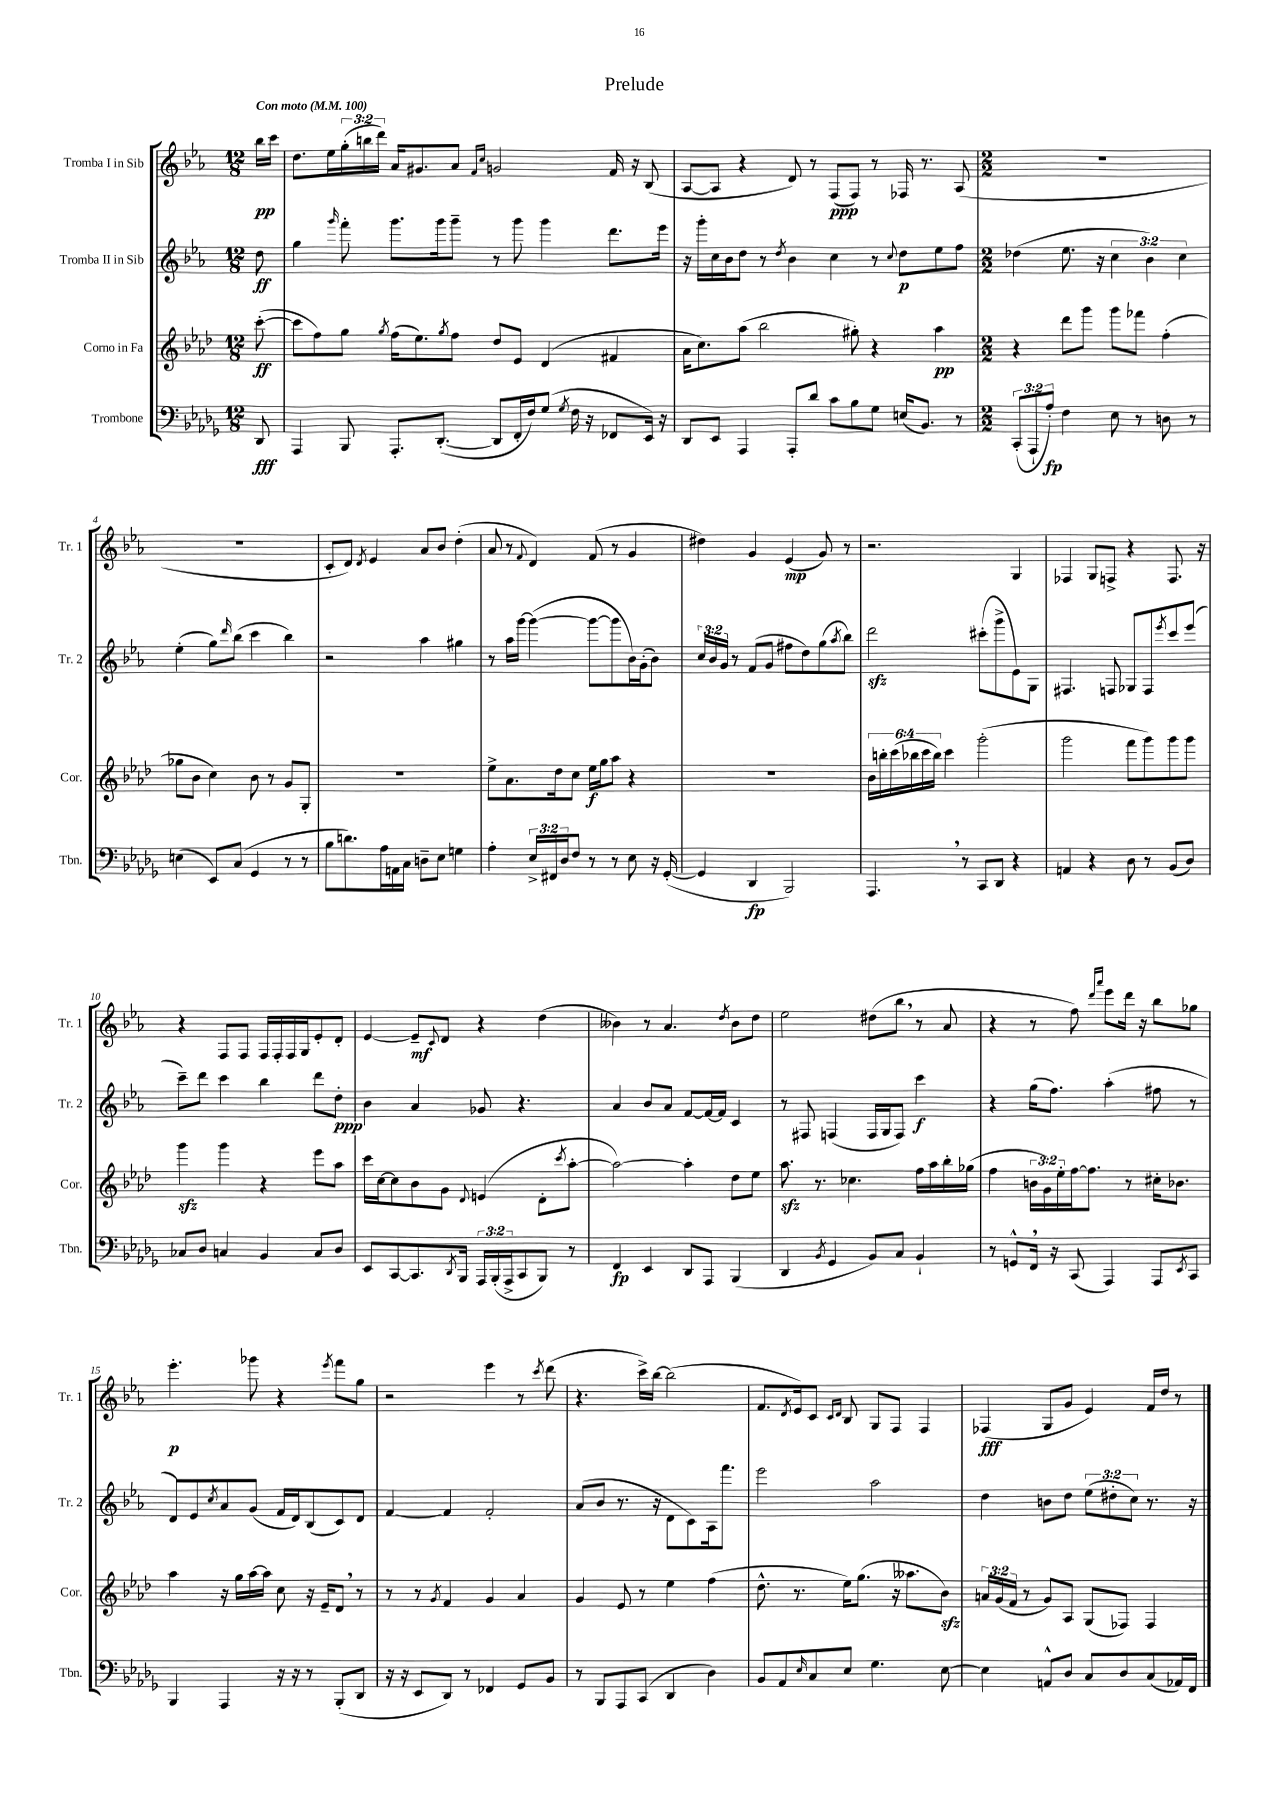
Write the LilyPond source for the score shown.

\header { title = "Prelude" }
<<
\new StaffGroup <<
\new Staff = "s0" \with { instrumentName = "Tromba I in Sib" shortInstrumentName = "Tr. 1" } {
    \clef treble \key ees \major \numericTimeSignature \time 12/8 \override Staff.TupletNumber.text = #tuplet-number::calc-fraction-text \partial 8 \tempo "Con moto" 4 = 100
    bes''16\pp c'''16 |
    d''8. ees''16 \tuplet 3/2 { g''16-.( b''16 d'''16) } aes'16 gis'8. aes'8 \grace { f'16 c''16 } g'2 f'16 r16 bes8( |
    aes8~ aes8 r4 d'8) r8 f8\ppp( f8) r8 fes16 r8. aes8( |
    \numericTimeSignature \time 2/2 R1 |
    R1 |
    c'8-. d'8) \acciaccatura { d'8 } ees'4 aes'8 bes'8 d''4-.( |
    aes'8 r8 \appoggiatura { f'8 } d'4) f'8( r8 g'4 |
    dis''4) g'4 ees'4\mp( g'8) r8 |
    r2. g4 |
    fes4 g8 f8-> r4 f8. r16 |
    r4 f8 f8 f16 f16-. f16 g16 ees'8-. d'8-. |
    ees'4~ ees'8--\mf \appoggiatura { c'8 } d'8 r4 d''4( |
    beses'4) r8 aes'4. \acciaccatura { d''8 } beses'8 d''8 |
    ees''2 dis''8( bes''8 \breathe r8 aes'8 |
    r4 r8 f''8) \grace { d'''16 aes'''16 } ees'''8 d'''16 r16 bes''8 ges''8 |
    ees'''4.-.\p ges'''8 r4 \acciaccatura { ees'''8 } f'''8 g''8 |
    r2 ees'''4 r8 \acciaccatura { c'''8 } d'''8( |
    r4. c'''16->) bes''16~ bes''2( |
    f'8. \acciaccatura { d'8 } ees'16) c'8 \grace { c'16 d'16 } bes8 g8 f8 f4 |
    fes4\fff( g8 g'8 ees'4) f'16 d''16 r8 \bar "|." |
}
\new Staff = "s1" \with { instrumentName = "Tromba II in Sib" shortInstrumentName = "Tr. 2" } {
    \clef treble \key ees \major \numericTimeSignature \time 12/8 \override Staff.TupletNumber.text = #tuplet-number::calc-fraction-text \partial 8
    d''8\ff |
    g''4 \grace { g'''16 } f'''8-. g'''8. g'''16 g'''8-- r8 g'''8 g'''4 d'''8. ees'''16 |
    r16 g'''16-. c''16 bes'16 d''8 r8 \acciaccatura { d''8 } bes'4 c''4 r8 \appoggiatura { c''8 } d''8\p ees''8 f''8 |
    \numericTimeSignature \time 2/2 des''4( ees''8. r16 \tuplet 3/2 { c''4 bes'4) c''4 } |
    ees''4-.( g''8) \grace { d'''16 } bes''8( c'''4 bes''4) |
    r2 aes''4 gis''4 |
    r8 aes''16 g'''16~ g'''4~( g'''8~ g'''8 bes'16) g'16-.( bes'8) |
    \tuplet 3/2 { c''16 bes'16 g'16 } r8 f'8( g'8 fis''8 d''8) g''8( \acciaccatura { aes''8 } bes''8) |
    d'''2\sfz cis'''8-.( g'''8-> ees'8) g8 |
    fis4. f8 ges8 f8 \acciaccatura { ees'''8 } c'''8 ees'''8( |
    c'''8--) d'''8 c'''4 bes''4 d'''8 d''8-.\ppp |
    bes'4 aes'4 ges'8 r4. |
    aes'4 bes'8 aes'8 f'8~ f'16~ f'16 c'4 |
    r8 fis8 f4( f16 g16 f8) c'''4\f |
    r4 g''16( f''8.) aes''4-.( fis''8 r8 |
    d'8) ees'8 \acciaccatura { c''8 } aes'8 g'8( f'16 d'16) bes8( c'8) d'8 |
    f'4~ f'4 f'2-. |
    aes'8( bes'8 r8. r16 d'8 c'8) aes16 f'''8. |
    ees'''2 aes''2 |
    d''4 b'8 d''8 \tuplet 3/2 { ees''8( dis''8-. c''8) } r8. r16 \bar "|." |
}
\new Staff = "s2" \with { instrumentName = "Corno in Fa" shortInstrumentName = "Cor." } {
    \clef treble \key aes \major \numericTimeSignature \time 12/8 \override Staff.TupletNumber.text = #tuplet-number::calc-fraction-text \partial 8
    c'''8~-.\ff( |
    c'''8 f''8) g''8 \acciaccatura { g''8 } f''16( ees''8.) \acciaccatura { g''8 } f''8 des''8 ees'8 des'4( fis'4 |
    aes'16 c''8.) aes''8( bes''2 gis''8-.) r4 aes''4\pp |
    \numericTimeSignature \time 2/2 r4 des'''8 g'''8 g'''8 fes'''8 f''4-.( |
    ges''8 bes'8 c''4) bes'8 r8 g'8 g8-. |
    R1 |
    ees''8-> aes'8. des''16 c''8 ees''16\f g''16 aes''8 r4 |
    R1 |
    \tuplet 6/4 { bes'16 b''16-. c'''16( bes''16 c'''16 bes''16) } c'''4 g'''2-.( |
    g'''2 f'''8 g'''8) g'''8 g'''8 |
    g'''4\sfz g'''4 r4 ees'''8 aes''8 |
    c'''16 c''16~ c''8 bes'8 g'8 \appoggiatura { des'8 } e'4( des'8-. \acciaccatura { c'''8 } aes''8~-. |
    aes''2~) aes''4-. des''8 ees''8 |
    aes''8.\sfz r8. ces''4. f''16 aes''16 bes''16-. ges''16( |
    f''4 \tuplet 3/2 { b'16 g'16) ees''16-. } f''16~ f''8. r8 cis''16-. bes'8. |
    aes''4 r16 g''16 aes''16~ aes''16 c''8 r16 ees'16-- des'8 \breathe r8 |
    r8 r8 \acciaccatura { g'8 } f'4 g'4 aes'4 |
    g'4 ees'8 r8 ees''4 f''4( |
    des''8.-^ r8. ees''16) g''8.( r16 aeses''8. bes'8\sfz) |
    \tuplet 3/2 { a'16 g'16( f'16 } r8 g'8) aes8 g8( fes8) fes4 \bar "|." |
}
\new Staff = "s3" \with { instrumentName = "Trombone" shortInstrumentName = "Tbn." } {
    \clef bass \key des \major \numericTimeSignature \time 12/8 \override Staff.TupletNumber.text = #tuplet-number::calc-fraction-text \partial 8
    des,8\fff |
    aes,,4 bes,,8 aes,,8.-. des,8.~-.( des,8 f,16-. f16) ges8( \acciaccatura { ges8 } f16 r16 fes,8 ees,16) r16 |
    des,8 ees,8 aes,,4 aes,,8-. des'8 c'8 bes8 ges8 e16( bes,8.) r8 |
    \numericTimeSignature \time 2/2 \tuplet 3/2 { c,8-.( aes,,8-! aes8-.\fp) } f4 ees8 r8 d8 r8 |
    e4( ees,8) c8( ges,4 r8 r8 |
    bes8 d'8.) aes16 a,16 c16 d8-- ees8 g4 |
    aes4-. \tuplet 3/2 { ees16-> fis,16 des16 } f8 r8 r8 ees8 r16 ges,16~-.( |
    ges,4 des,4\fp bes,,2) |
    aes,,4. \breathe r8 c,8 des,8 r4 |
    a,4 r4 des8 r8 bes,8( des8) |
    ces8 des8 c4 bes,4 c8 des8 |
    ees,8 c,8~ c,8. \acciaccatura { des,8 } bes,,16 \tuplet 3/2 { aes,,16 bes,,16-.( aes,,16-> } c,8 bes,,8) r8 |
    f,4\fp ees,4 des,8 aes,,8 bes,,4( |
    des,4 \acciaccatura { bes,8 } ges,4 bes,8) c8 bes,4-! |
    r8 g,8-^ f,16 \breathe r16 c,8( aes,,4) aes,,8 \acciaccatura { ees,8 } c,8 |
    bes,,4 aes,,4 r16 r16 r8 bes,,8-.( des,8 |
    r16 r16 ees,8 des,8) r8 fes,4 ges,8 bes,8 |
    r8 bes,,8 aes,,8 c,8( des,4 des4) |
    bes,8 aes,8 \grace { ees16 } c8 ees8 ges4. ees8~ |
    ees4 a,8-^ des8 c8 des8 c8( aes,16) f,16 \bar "|." |
}
>>
>>
